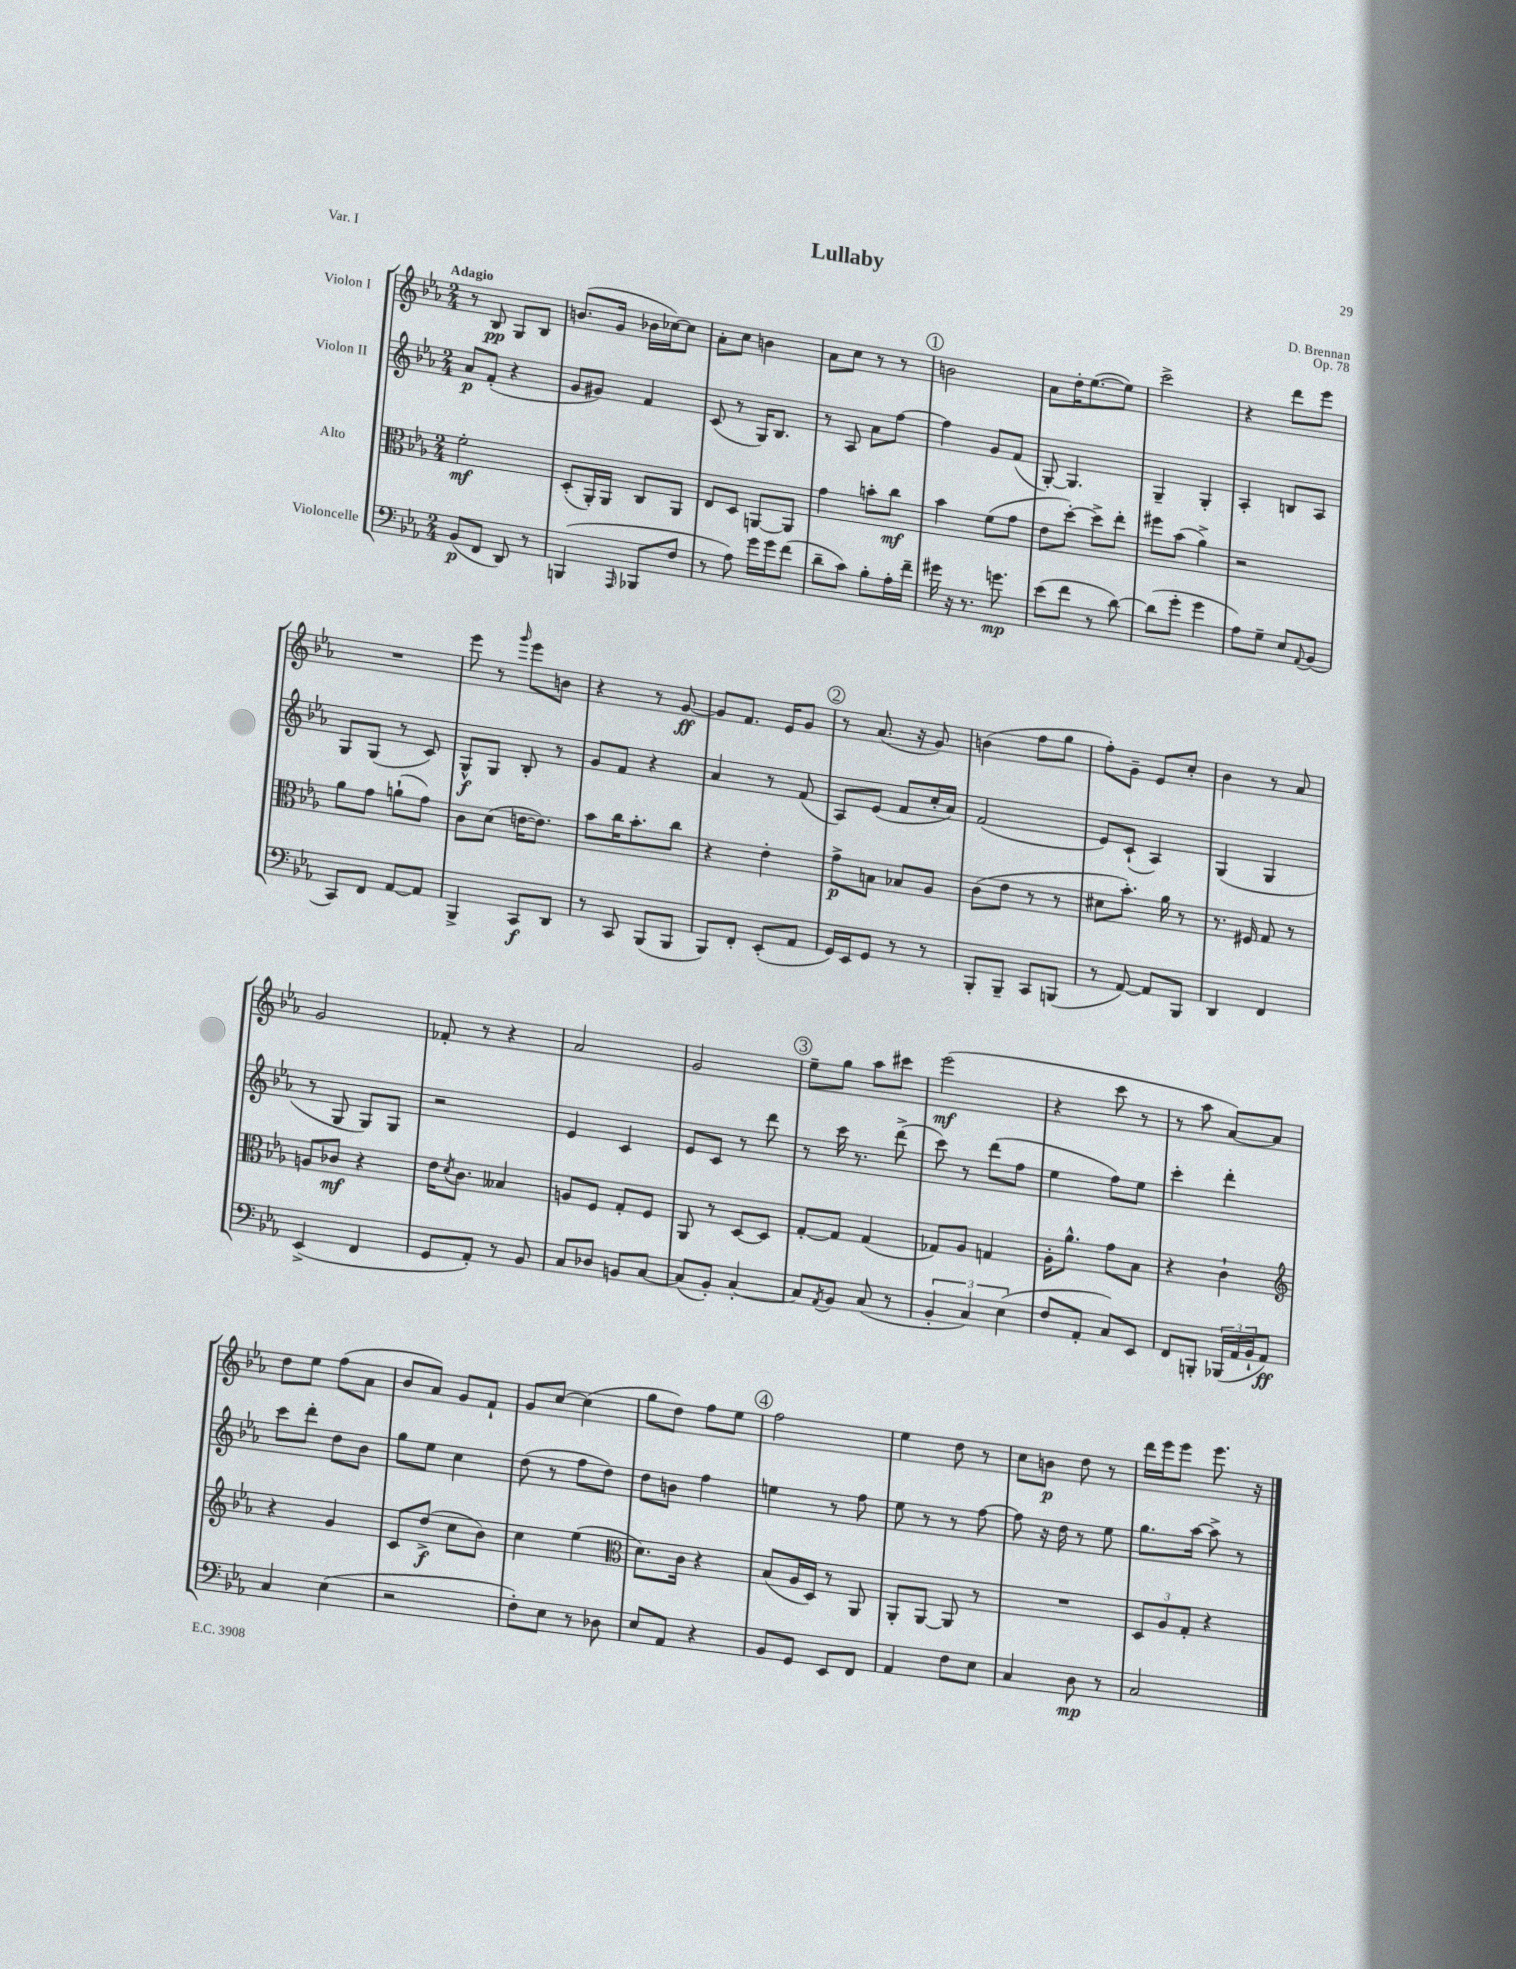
\header { title = "Lullaby" composer = "D. Brennan" opus = "Op. 78" piece = "Var. I" }
<<
\new StaffGroup <<
\new Staff = "s0" \with { instrumentName = "Violon I" } {
    \clef treble \key ees \major \numericTimeSignature \time 2/4 \tempo "Adagio"
    r8 bes8\pp g8 bes8 |
    b'8.( g'16 bes'16 ces''16~) ces''8 |
    aes'8-. c''8 b'4 |
    aes'8 c''8 r8 r8 |
    \mark \markup { \circle "1" } b'2 |
    aes'8 d''16-. ees''8.~( ees''8) |
    c'''2-> |
    r4 d'''8 ees'''8 |
    R2 |
    ees'''8 r8 \grace { g'''16 } ees'''8 b'8 |
    r4 r8 g'8~\ff |
    g'8 f'8. ees'16 g'8 |
    \mark \markup { \circle "2" } r8 aes'8.( r16 g'8) |
    b'4( f''8 g''8 |
    f''8-.) g'8-- ees'8 c''8-. |
    bes'4 r8 aes'8 |
    g'2 |
    fes'8-. r8 r4 |
    aes'2 |
    g'2 |
    \mark \markup { \circle "3" } ees''8-- g''8 aes''8 cis'''8 |
    ees'''2\mf( |
    r4 c'''8 r8 |
    r8 aes''8 aes'8~) aes'8 |
    d''8 ees''8 f''8( aes'8 |
    bes'8 aes'8) g'8 f'8-! |
    g'8 c''8~ c''4( |
    g''8 d''8) f''8 ees''8 |
    \mark \markup { \circle "4" } f''2 |
    ees''4 d''8 r8 |
    c''8 b'8\p d''8 r8 |
    d'''16 ees'''16 ees'''8 ees'''8. r16 \bar "|." |
}
\new Staff = "s1" \with { instrumentName = "Violon II" } {
    \clef treble \key ees \major \numericTimeSignature \time 2/4
    aes'8\p f'8-.( r4 |
    g'8 gis'8) f'4 |
    c'8( r8 g16) bes8. |
    r8 aes8 aes'8 f''8~ |
    \mark \markup { \circle "1" } f''4 g'8 f'8( |
    g8~-.) g4. |
    g4-- g4-. |
    aes4-. b8 aes8 |
    g8 g8( r8 c'8) |
    g8-^\f g8 bes8-. r8 |
    g'8 f'8 r4 |
    aes'4 r8 f'8( |
    \mark \markup { \circle "2" } aes8) ees'8( f'8 c''16-. aes'16) |
    f'2( |
    ees'8) c'8-!( aes4) |
    g4( g4 |
    r8 g8 g8) g8 |
    r2 |
    ees'4 c'4 |
    ees'8 c'8 r8 d'''8 |
    \mark \markup { \circle "3" } r8 c'''16 r8. d'''8->( |
    c'''8) r8 d'''8( f''8 |
    ees''4 f''8) ees''8 |
    c'''4-. d'''4-. |
    c'''8 d'''8-. d''8 bes'8 |
    g''8 ees''8 c''4 |
    d''8( r8 f''8 d''8) |
    d''8 b'8 f''4 |
    \mark \markup { \circle "4" } e''4 r8 f''8 |
    ees''8 r8 r8 f''8~ |
    f''8 r16 d''16 r8 ees''8 |
    g''8. aes''16~ aes''8-> r8 \bar "|." |
}
\new Staff = "s2" \with { instrumentName = "Alto" } {
    \clef alto \key ees \major \numericTimeSignature \time 2/4
    f'2-.\mf |
    d8-.( aes,16-.) aes,16 c8 aes,8 |
    ees8 d8 a,8~ a,8 |
    g'4 b'8-. c''8\mf |
    \mark \markup { \circle "1" } bes'4 f'8( g'8 |
    ees'8 d''8~-.) d''8-> ees''8-. |
    fis''8 bes'8( aes'4->) |
    r2 |
    aes'8 g'8 a'8-!( g'8) |
    c'8 d'8( e'16~ e'8.) |
    bes'8 c''16 bes'8.-. c''8 |
    r4 ees'4-. |
    \mark \markup { \circle "2" } g'8->\p b8 bes8 aes8 |
    c'8( ees'8 r8 r8 |
    dis'8 bes'8.-.) aes'16 r8 |
    r8. fis16 g8 r8 |
    a8 ces'8\mf r4 |
    ees'16 \acciaccatura { d'8 } c'8. beses4 |
    a8 f8 g8-. f8 |
    aes,8 r8 d8~ d8 |
    \mark \markup { \circle "3" } g8~-. g8 g4( |
    ges8) aes8 g4 |
    aes16-. aes'8.-^ g'8 bes8 |
    r4 c'4-! |
    \clef treble r4 g'4 |
    c'8 d''8->\f( c''8 bes'8) |
    c''4 ees''4( |
    \clef alto d'8.) c'16 r4 |
    \mark \markup { \circle "4" } bes8( aes16 d16) r8 aes,8 |
    aes,8-. aes,8~ aes,8 r8 |
    R2 |
    \tuplet 3/2 { d8 aes8 g8-. } r4 \bar "|." |
}
\new Staff = "s3" \with { instrumentName = "Violoncelle" } {
    \clef bass \key ees \major \numericTimeSignature \time 2/4
    bes,8\p( f,8 d,8) r8 |
    b,,4( \grace { aes,,16 } bes,,8 f8 |
    r8 aes8) g'16 g'16 f'8( |
    d'8-- c'8) bes8-. aes16-. f'16-- |
    \mark \markup { \circle "1" } gis'16 r16 r8. g'8.\mp |
    ees'8( f'8 r8 d'8~) |
    d'8( g'8-. g'4 |
    aes8) g8-- ees8 \appoggiatura { aes,8 } bes,8( |
    c,8) f,8 aes,8~ aes,8 |
    bes,,4-> c,8\f d,8 |
    r8 c,8 bes,,8( bes,,8 |
    bes,,8) f,8-. ees,8-.( aes,8 |
    \mark \markup { \circle "2" } g,16) ees,16 g,8 r8 r8 |
    bes,,8-. bes,,8-- c,8 b,,8( |
    r8 aes,8~) aes,8 bes,,8 |
    d,4 f,4 |
    ees,4->( f,4 |
    g,8 aes,8-.) r8 bes,8 |
    c8 des8 b,8 c8~ |
    c8( bes,8-.) c4~-. |
    \mark \markup { \circle "3" } c8 \acciaccatura { aes,8 } bes,8 c8( r8 |
    \tuplet 3/2 { bes,4-. c4) ees4( } |
    f8 aes,8-. c8) ees,8 |
    f,8 b,,8-. \tuplet 3/2 { bes,,16( aes,16 bes,16-! } aes,8\ff) |
    c4 ees4( |
    r2 |
    f8-.) ees8 r8 des8 |
    ees8 aes,8 r4 |
    \mark \markup { \circle "4" } bes,8 g,8 ees,8 f,8 |
    aes,4 f8 ees8 |
    c4 d8\mp r8 |
    c2 \bar "|." |
}
>>
>>
\layout { \context { \Score \remove "Bar_number_engraver" } }
